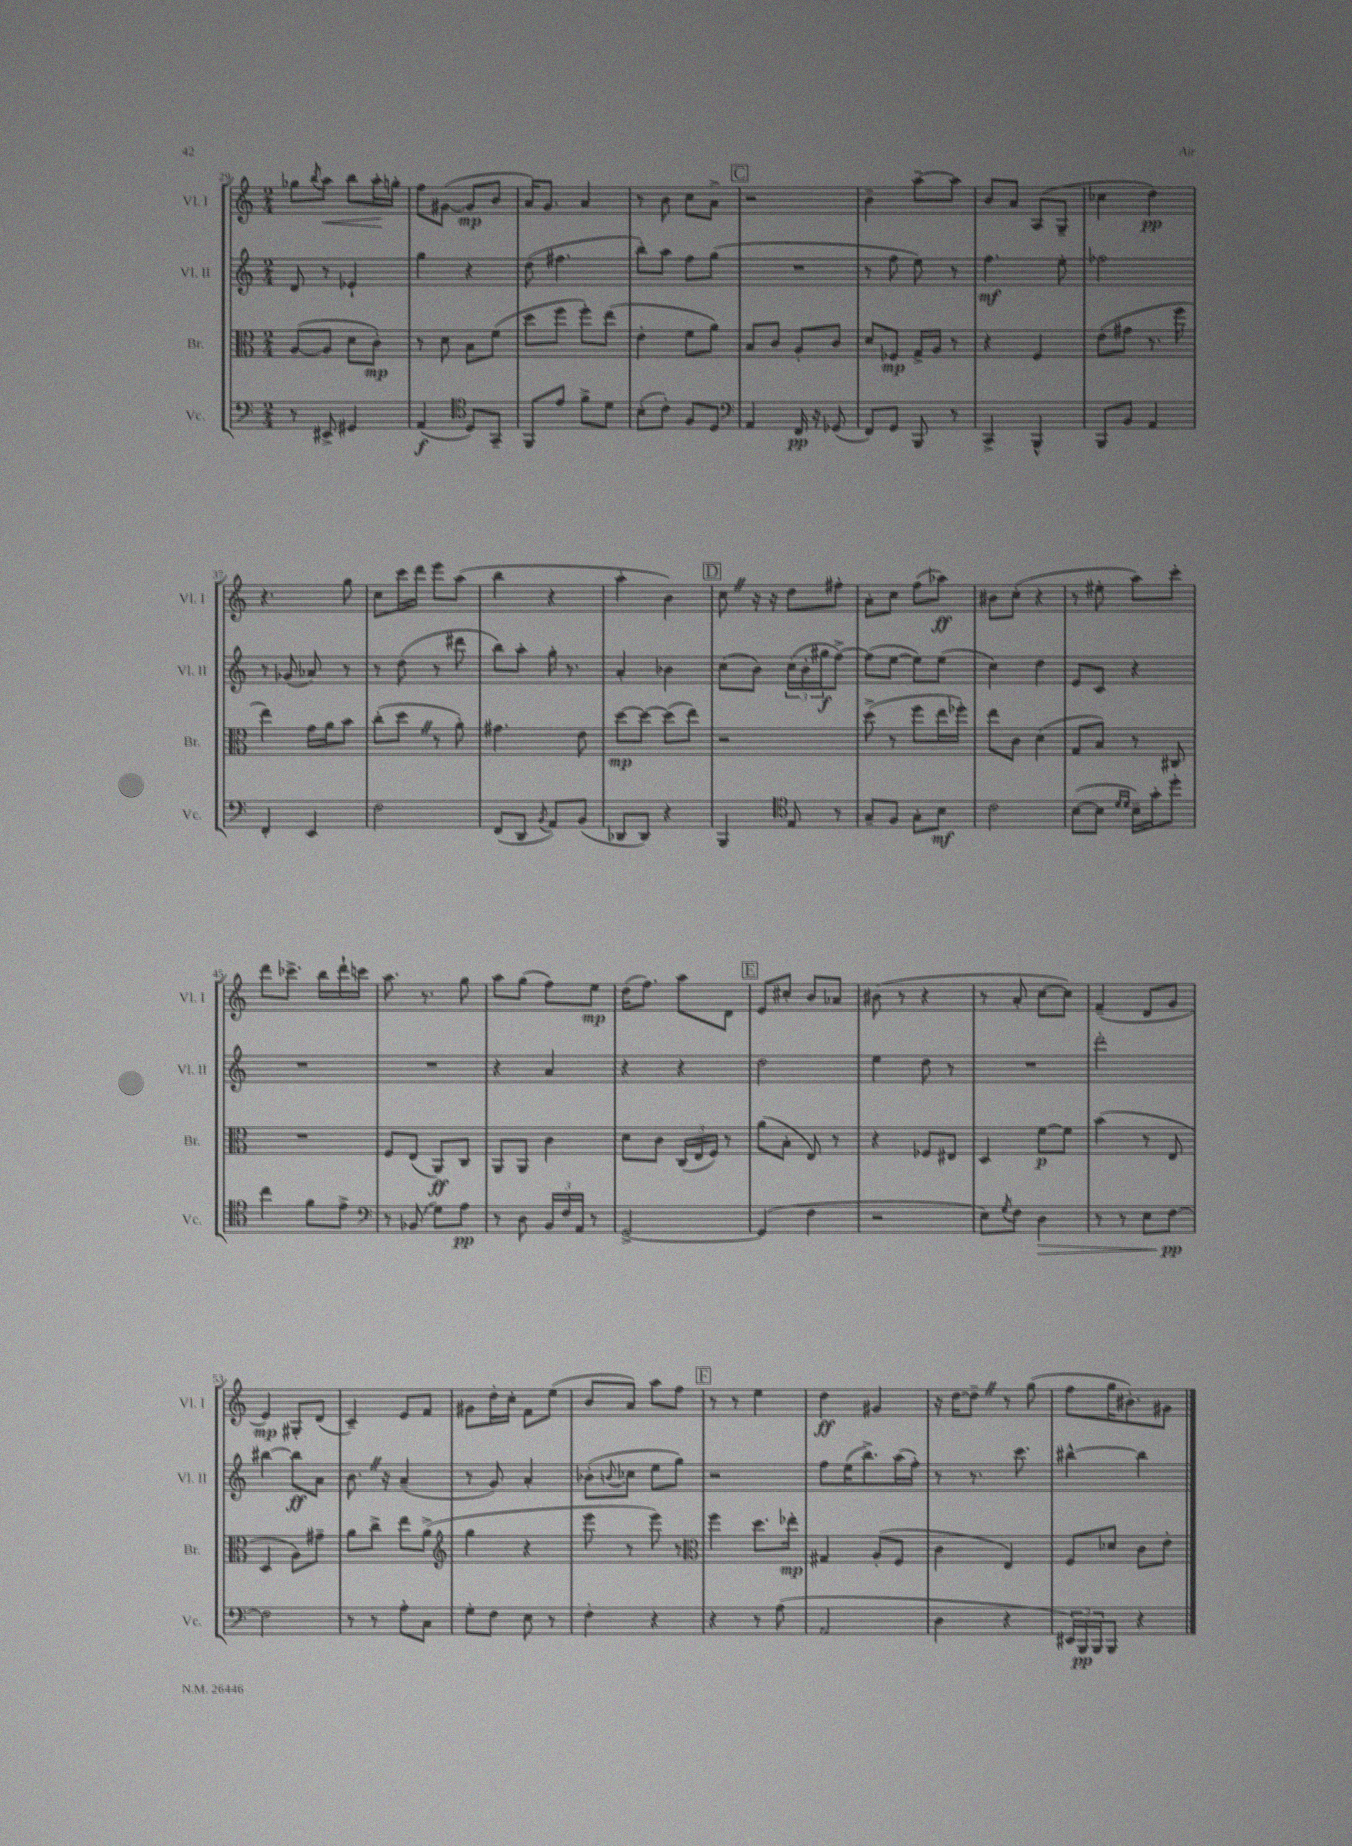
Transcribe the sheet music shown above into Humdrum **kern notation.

**kern	**kern	**kern	**kern
*staff4	*staff3	*staff2	*staff1
*clefF4	*clefC3	*clefG2	*clefG2
*k[]	*k[]	*k[]	*k[]
*M2/4	*M2/4	*M2/4	*M2/4
8r	([8A	8d	8gg-
.	.	.	8qbb
8EE#^	8A]	8r	8aa
4GG#	8d	4e-`	8bb
.	8c')	.	16aa'
.	.	.	16gg'
=	=	=	=
(4AA	8r	4gg	8ff
.	8d	.	([8g#
*clefC4	*	*	*
8D)	8B	4r	8g#]
8GG~	(8f	.	8b
=	=	=	=
8FF	8dd	(8dd	16a)
.	.	.	8.g
8e	8ff	4.ff#	.
8f^	8ff')	.	4a
8d	(8ee	.	.
=	=	=	=
(8B'	4e'	8bb')	8r
8c')	.	8aa	8b
8F	8f	8ff	8cc
8D	8a)	(8gg	8a^
=	=	=	=
*clefF4	*	*	*
4AA	8B	2r	2r
.	8c	.	.
16FF	8A'	.	.
16r	.	.	.
(8GG-	8c	.	.
=	=	=	=
8FF)	8d	8r	4b~
8GG	8F-	8ff	.
8BBB	16G^	8ee)	[8aa~
.	16A	.	.
8r	8r	8r	8aa]
=	=	=	=
4CC^	4r	4.ff	8b
.	.	.	8a
4BBB^^	4F	.	(8A
.	.	8ee'	8G~
=	=	=	=
8BBB	(8e	2ff-	4cc-
8BB	8g#	.	.
4AA	8.r	.	4dd)
.	16ff	.	.
=	=	=	=
4FF'	4ee)	8r	4.r
.	.	(8g-	.
4EE	16g	8a-)	.
.	16a	.	.
.	8b	8r	8gg
=	=	=	=
2F	(8cc'	8r	8cc
.	8dd	(8dd	16ccc
.	.	.	16ddd
.	8r	8r	8eee
.	8a')	8ddd#	(8aa
=	=	=	=
(8FF	4.g#	8bb)	4bb
8DD	.	8aa'	.
8qBB	.	.	.
8AA)	.	16gg'	4r
.	.	8.r	.
(8BB	8e	.	.
=	=	=	=
8DD-	[8dd	4a'	4aa'
8DD-)	8dd_	.	.
4r	(8dd]	4b-	4b)
.	8ee)	.	.
=	=	=	=
4BBB	2r	(8cc	8cc
.	.	8b)	16r
.	.	.	16r
*clefC4	*	*	*
8E	.	(24cc	8dd
.	.	24b'	.
.	.	24gg#	.
8r	.	[8ff^)	8ff#'
=	=	=	=
8G~	(8dd^	(8ff]	8a'
8F	8r	[8ee	8cc
8G'	8ff	8ee])	(8ff
8B	16ee	(8ee	8aa-)
.	16ff-')	.	.
=	=	=	=
2c	8ee	4cc)	8b#
.	8c	.	(8cc'
.	(4d	4dd	4r
=	=	=	=
([8B	8G	8e	8r
8B]	8B)	8c	8ee#'
16qqd	.	.	.
16qqd	.	.	.
16B~)	8r	4r	8aa)
16g'	.	.	.
8dd'	8C#	.	8ccc'
=	=	=	=
4cc	2r	2r	8ddd
.	.	.	8.ccc-^
8f	.	.	.
.	.	.	16bb
8e^	.	.	16ddd`
.	.	.	16ccc
=	=	=	=
*clefF4	*	*	*
8r	8F	2r	8.aa
(8BB-	(8E	.	.
.	.	.	8.r
8G)	8AA)	.	.
8A	8C	.	8gg
=	=	=	=
8r	8AA	4r	8aa
8D	8AA	.	(8gg
24BB	4c	4a	8ff)
24F	.	.	.
24AA	.	.	.
8r	.	.	8ee
=	=	=	=
[2GG^	8d	4r	(16dd
.	.	.	8.ff)
.	8c	.	.
.	(24C	4r	8aa
.	24E	.	.
.	24F)	.	.
.	8r	.	8d
=	=	=	=
(4GG]	(8a	2dd	8e
.	8B'	.	8cc#'
4F	8E)	.	8b
.	8r	.	8a-
=	=	=	=
2r	4r	4ee	(8b#
.	.	.	8r
.	8F-	8dd	4r
.	8E#	8r	.
=	=	=	=
8E)	4D	2r	8r
8qG	.	.	.
8F	.	.	8a'
4D	[8f	.	[8cc
.	8f]	.	8cc])
=	=	=	=
8r	(4b	2ddd'	(4f~
8r	.	.	.
8E	8r	.	8d
[8F	8E	.	8g
=	=	=	=
2F]	4D	[4bb#	4e)
.	8A)	8bb#]	8G#'
.	8g#~	8a	(8d
=	=	=	=
8r	8a	8.b	4c~)
8r	8cc^	.	.
.	.	16r	.
8A'	8ee	(4a~	8e
8C	(8a^	.	8f
=	=	=	=
*	*clefG2	*	*
8G'	4gg	8r	8g#
8F	.	8g)	16dd'
.	.	.	16cc'
8E	4r	4a'	8f
8r	.	.	(8ee
=	=	=	=
4F'	8eee	(8b-'	8b
.	.	8qqb	.
.	8r	8cc-	8a)
4r	8eee)	8ee	8aa
.	8r	8gg)	8ff
=	=	=	=
*	*clefC3	*	*
4r	4ff	2r	8r
.	.	.	8r
8r	8.dd	.	4ee
(8A	.	.	.
.	16ee-'	.	.
=	=	=	=
2AA	4G#	8ff	4dd
.	.	(16ee	.
.	.	8.bb^)	.
.	(8A'	.	4g#
.	8F	(16aa	.
.	.	16ff')	.
=	=	=	=
4D	4c	8r	16r
.	.	.	[16dd
.	.	8.r	8dd~]
4r	4E)	.	8r
.	.	8.ccc	.
.	.	.	(8gg
=	=	=	=
24EE#)	8F	[4bb#^^	8ff
24BBB	.	.	.
24BBB	.	.	.
8BBB	8d-	.	16gg
.	.	.	8.b#')
4r	8c	4bb#]	.
.	8e'	.	8g#
==	==	==	==
*-	*-	*-	*-
